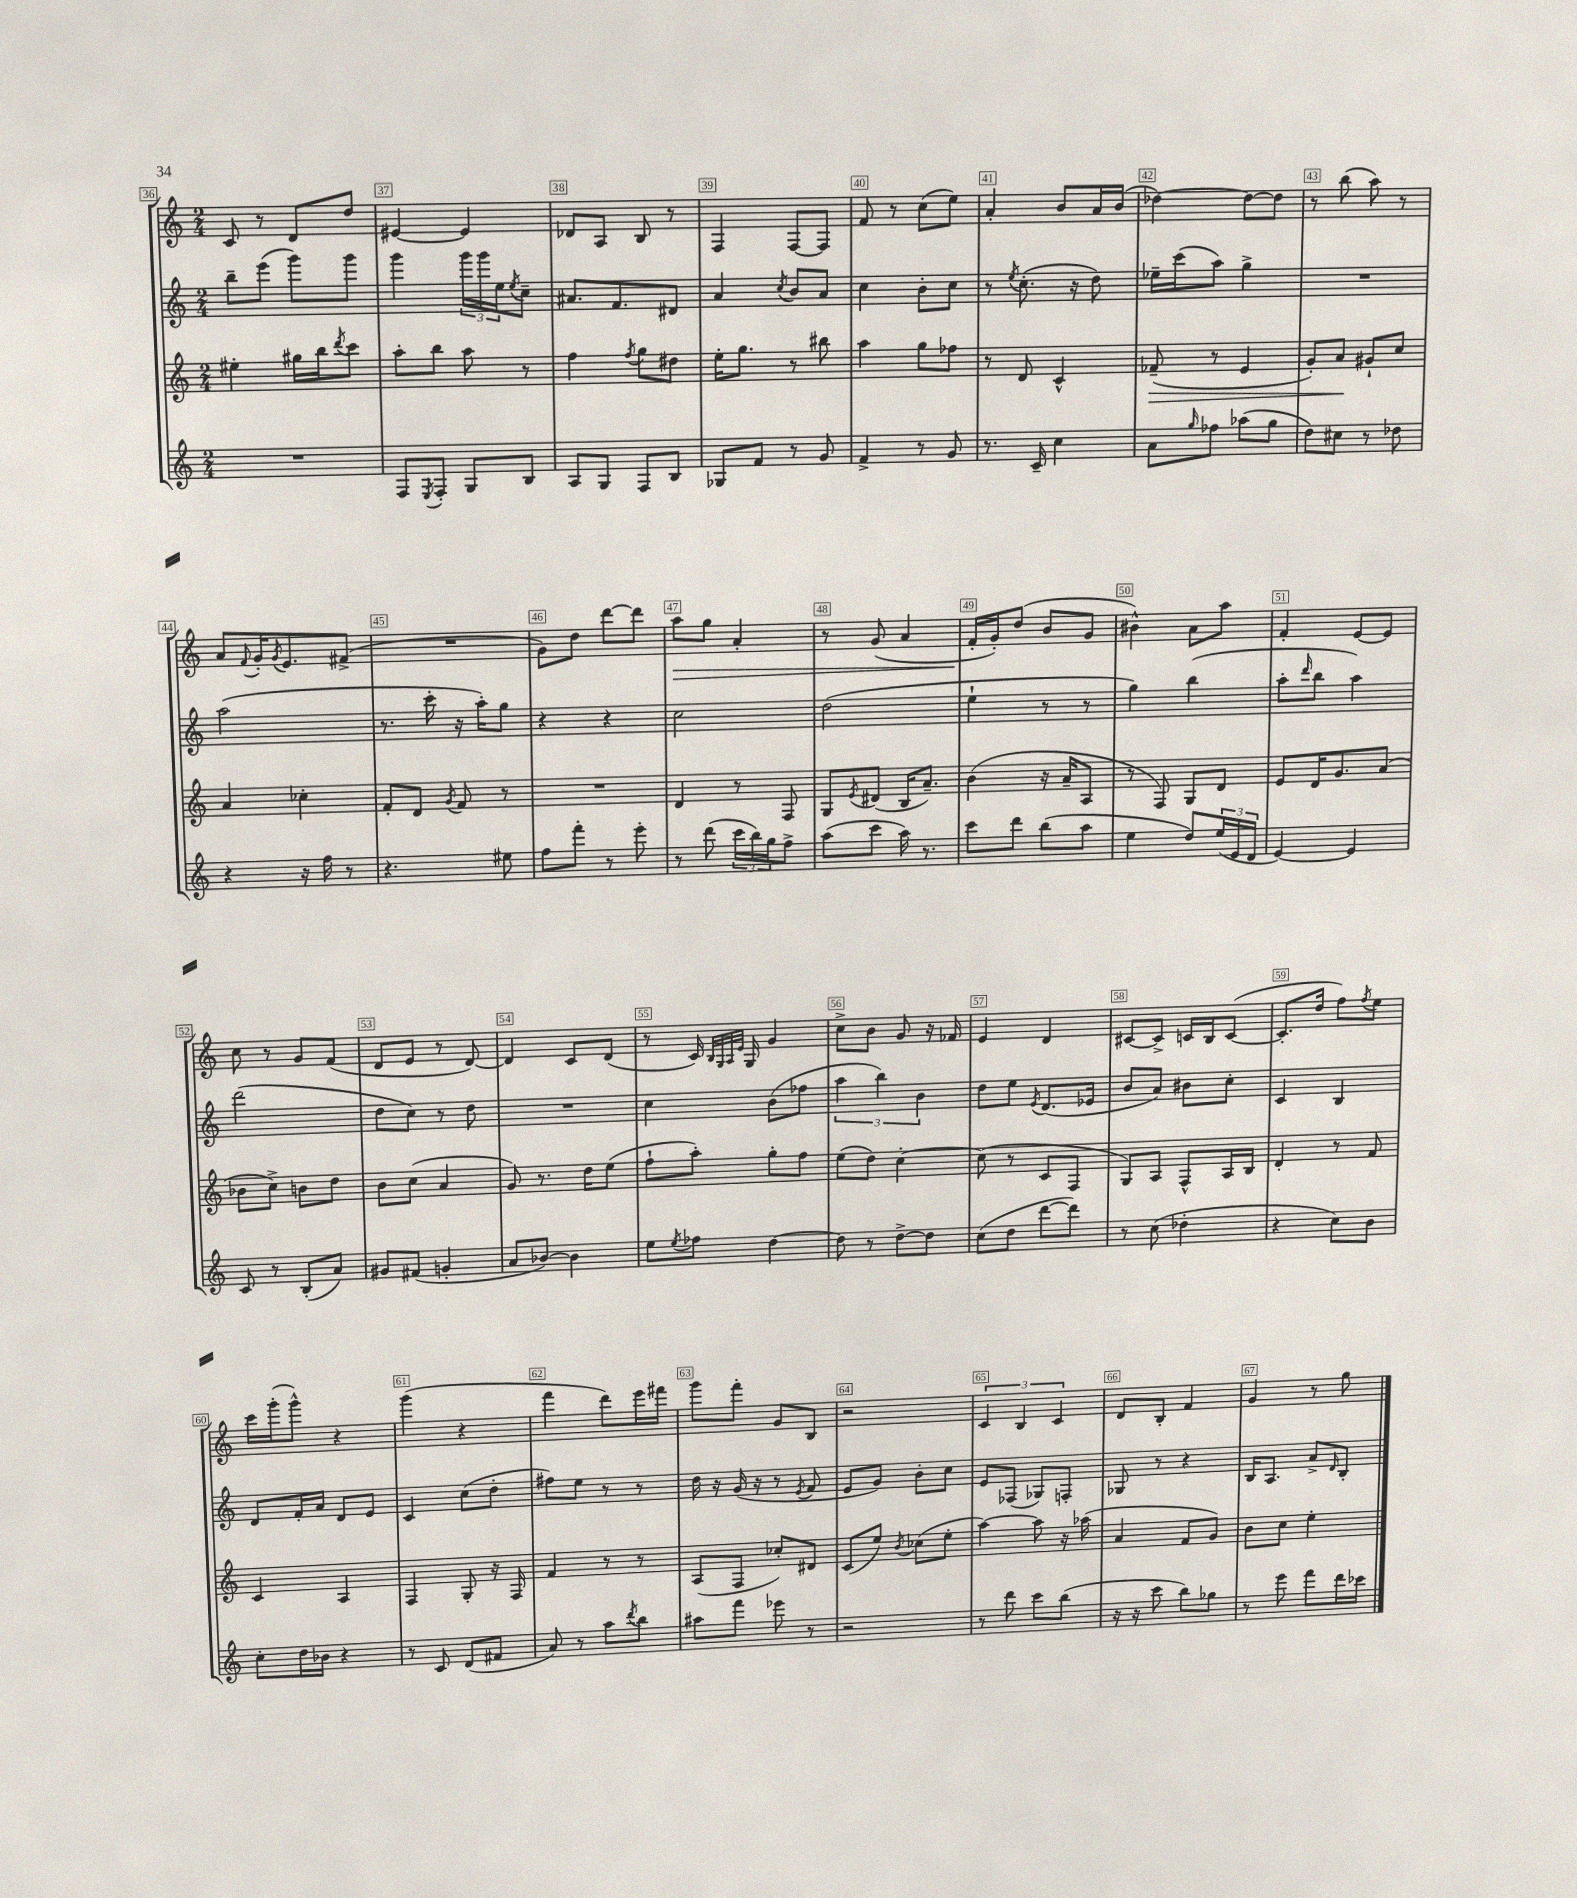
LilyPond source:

<<
\new StaffGroup <<
\new Staff = "s0" {
    \clef treble \key c \major \numericTimeSignature \time 2/4
    c'8 r8 d'8 d''8 |
    eis'4~ eis'4 |
    des'8 a8 b8 r8 |
    f4 f8~ f8 |
    f'8 r8 c''8( e''8) |
    a'4-. b'8 a'16 b'16( |
    des''4~) des''8~ des''8 |
    r8 b''8( a''8) r8 |
    a'8 \appoggiatura { f'8 } g'16-. \acciaccatura { g'8 } e'8. fis'8->( |
    R2 |
    g'8) d''8 d'''8~ d'''8 |
    a''8\> g''8 a'4-. |
    r8 g'8( a'4 |
    f'16-.\! g'16-.) d''8( b'8 g'8 |
    bis'4-^) a'8 a''8 |
    f'4-. e'8~ e'8 |
    c''8 r8 g'8 f'8( |
    d'8 e'8 r8 d'8~) |
    d'4 c'8 d'8( |
    r8 c'16) \grace { b32 g32 a32 e'32 } g16 g'4 |
    c''8-> b'8 g'8 r16 fes'16 |
    e'4 d'4 |
    cis'8~ cis'8-> c'16 b16 c'8~( |
    c'8.-. d''16 f''8) \acciaccatura { f''8 } e''8 |
    c'''16 g'''16-.( g'''8-^) r4 |
    g'''4( r4 |
    f'''4 d'''8) e'''16 fis'''16 |
    g'''8 f'''8-. g'8 b8 |
    r2 |
    \tuplet 3/2 { c'4 b4 c'4 } |
    d'8 b8-. f'4 |
    g'4 r8 g''8 \bar "|." |
}
\new Staff = "s1" {
    \clef treble \key c \major \numericTimeSignature \time 2/4
    b''8-- e'''8( g'''8) g'''8 |
    g'''4 \tuplet 3/2 { g'''16 g'''16 e''16 } \acciaccatura { e''8 } c''8-- |
    ais'8. f'8. dis'8 |
    a'4 \acciaccatura { c''8 } b'8 a'8 |
    c''4 b'8-. c''8 |
    r8 \acciaccatura { e''8 } c''8.-.( r16 d''8) |
    ees''16-- c'''16( a''8) g''4-> |
    R2 |
    a''2( |
    r8. c'''16-. r16 a''16-.) g''8 |
    r4 r4 |
    c''2 |
    d''2( |
    e''4-! r8 r8 |
    g''4) b''4( |
    a''8-. \grace { d'''16 } b''8 a''4) |
    d'''2( |
    d''8 c''8) r8 d''8 |
    R2 |
    c''4 b'8( fes''8 |
    \tuplet 3/2 { a''4 b''4) b'4 } |
    d''8 e''8 \acciaccatura { e'8 } d'8.( ees'16 |
    b'8 a'8) bis'8 c''8-. |
    c'4 b4 |
    d'8 f'16-. a'16 d'8 e'8 |
    c'4 c''8( d''8-. |
    fis''8) e''8 r8 r8 |
    d''16 r16 g'16( r16 r8 \acciaccatura { e'8 } f'8 |
    e'8 g'8) b'8-. c''8 |
    e'8 fes8( ges8) f8-. |
    ges8 r8 r4 |
    b16 a8. a'8-> \grace { d'16 } b8-. \bar "|." |
}
\new Staff = "s2" {
    \clef treble \key c \major \numericTimeSignature \time 2/4
    eis''4-. gis''16 b''16 \acciaccatura { d'''8 } c'''8 |
    a''8-. b''8 a''8 r8 |
    f''4 \acciaccatura { f''8 } g''8 dis''8 |
    e''16-. g''8. r8 bis''8 |
    a''4 g''8 fes''8 |
    r8 d'8 c'4-^ |
    fes'8--\>( r8 e'4 |
    g'8-.) a'8\! gis'8-! c''8 |
    a'4 ces''4-. |
    f'8-. d'8 \acciaccatura { g'8 } f'8 r8 |
    R2 |
    d'4 r8 f8 |
    g8 \acciaccatura { e'8 } dis'8( b16 a'8.--) |
    b'4( r16 a'16-- a8 |
    r8 f8) g8 d'8 |
    e'8 d'16 g'8. a'8( |
    bes'8 c''8->) b'8 d''8 |
    b'8 c''8( a'4 |
    g'8) r8. d''16 e''8( |
    f''8-! a''8-.) g''8-. f''8 |
    e''8( d''8) c''4~-. |
    c''8( r8 c'8 f8 |
    g8) a8 f8-^ a16 b16 |
    d'4-. r8 f'8 |
    c'4 a4 |
    f4 g8-. r16 f16 |
    f'4 r8 r8 |
    a8( f8 ces''8-.) dis'8 |
    c'8( e''8) \acciaccatura { b'8 } ces''8( e''8-. |
    a''4~) a''8 r16 aes''16( |
    a'4 f'8 g'8) |
    b'8 c''8 e''4-. \bar "|." |
}
\new Staff = "s3" {
    \clef treble \key c \major \numericTimeSignature \time 2/4
    R2 |
    f8 \acciaccatura { e8 } f8-. g8 b8 |
    a8 g8 f8 b8 |
    ges8 f'8 r8 g'8 |
    f'4-> r8 g'8 |
    r8. c'16-- c''4 |
    a'8 \grace { g''16 } fes''8 aes''8( g''8 |
    d''8) cis''8 r8 des''8 |
    r4 r16 f''16 r8 |
    r4. eis''8 |
    f''8 f'''8-. r8 e'''8-. |
    r8 d'''8( \tuplet 3/2 { c'''16 b''16) g''16 } f''8-> |
    a''8( c'''8 a''16) r8. |
    c'''8 d'''8 b''8( a''8 |
    e''4 d''8) \tuplet 3/2 { e''16( e'16 d'16 } |
    e'4~) e'4 |
    c'8 r8 b8-.( a'8) |
    gis'8 fis'8( g'4-. |
    a'8 bes'8~) bes'4 |
    e''8 \acciaccatura { e''8 } fes''8 d''4~ |
    d''8 r8 d''8~-> d''8 |
    c''8( d''8 d'''8~ d'''8) |
    r8 c''8( des''4-. |
    r4 c''8) b'8 |
    c''8-. d''16 bes'16 r4 |
    r8 c'8 d'8( fis'8 |
    a'8) r8 a''8 \acciaccatura { d'''8 } b''8 |
    ais''8 f'''8 ees'''8 r8 |
    r2 |
    r8 d'''8 c'''8 b''8( |
    r16 r16 c'''8 b''8) ges''8 |
    r8 e'''8 f'''8 d'''16 ces'''16 \bar "|." |
}
>>
>>
\layout { \context { \Score currentBarNumber = #36 \override BarNumber.break-visibility = ##(#f #t #t) barNumberVisibility = #all-bar-numbers-visible \override BarNumber.stencil = #(make-stencil-boxer 0.1 0.3 ly:text-interface::print) } }
